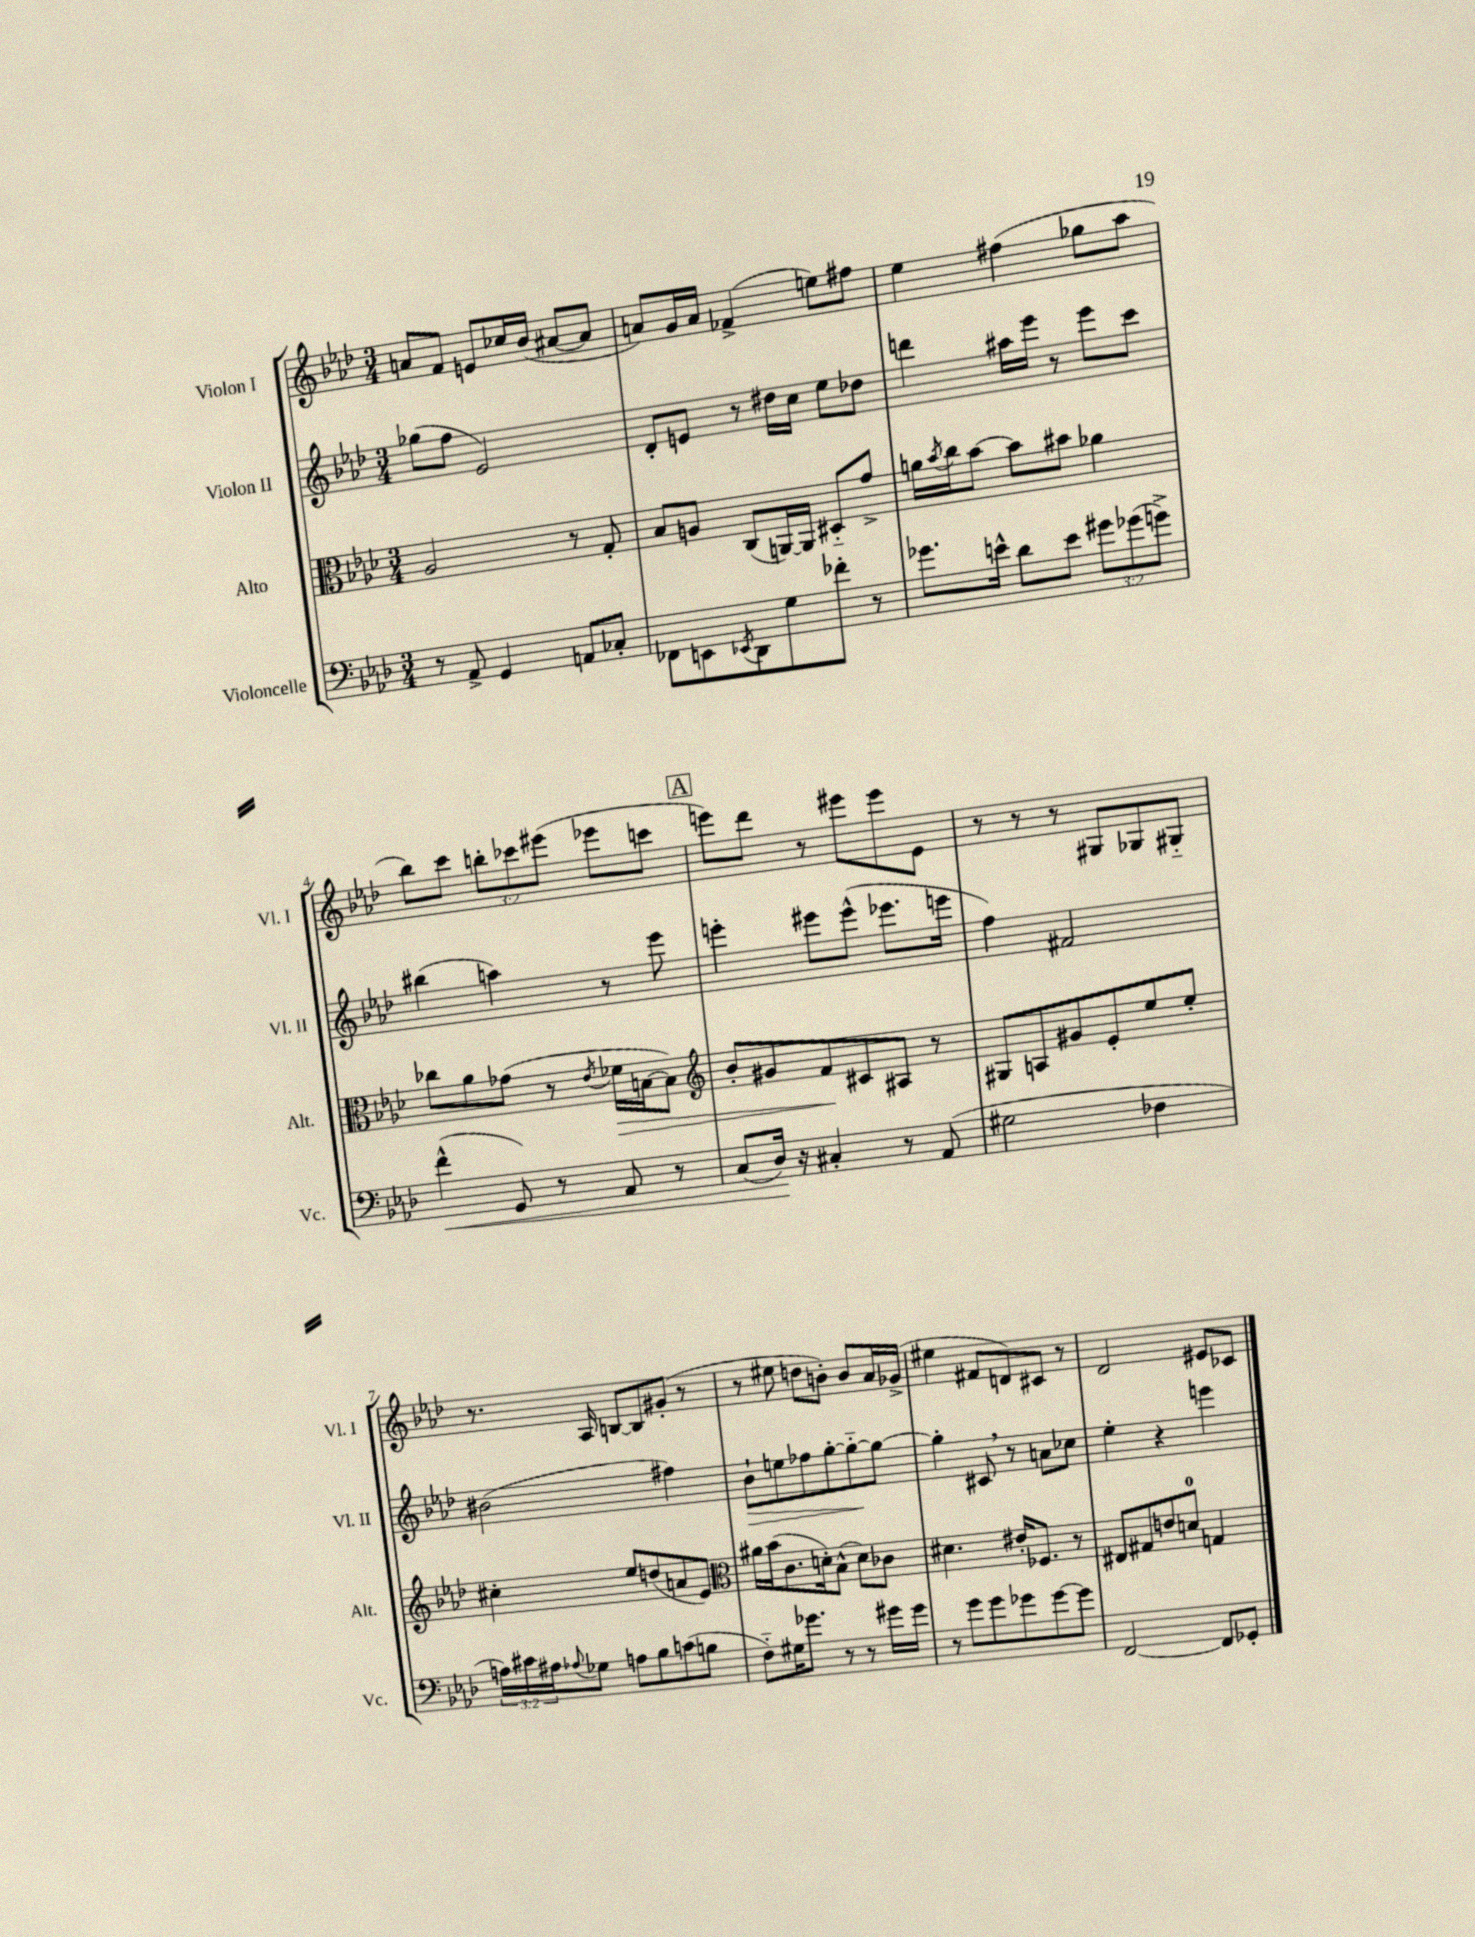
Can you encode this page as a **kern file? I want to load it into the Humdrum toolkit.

**kern	**kern	**kern	**kern
*staff4	*staff3	*staff2	*staff1
*clefF4	*clefC3	*clefG2	*clefG2
*k[b-e-a-d-]	*k[b-e-a-d-]	*k[b-e-a-d-]	*k[b-e-a-d-]
*M3/4	*M3/4	*M3/4	*M3/4
8r	2A-	(8gg-	8a
8AA-^	.	8ff	8f
4GG	.	2e-)	8e
.	.	.	16cc-
.	.	.	(16b-
8AA	8r	.	[8a#
8C-'	8G'	.	8a#]
=	=	=	=
8FF-	8B-	8d-'	8a)
8EE	8A	8e	16g
.	.	.	16a
8qEE-	.	.	.
8DD-	(8C	8r	(4f-^
8G	[16AA)	16dd#	.
.	16AA]	16cc	.
8f-'	8D#'~	8ee-	8ee)
8r	8g^	8dd-	8ff#
=	=	=	=
8.g-	16a	4ddd	4ee-
.	8qb-	.	.
.	16cc	.	.
.	[8b-	.	.
16e^^	.	.	.
8d-	8b-]	16aa#	(4ff#
.	.	16eee-	.
8e	8b#	8r	.
12g#	4a-	8eee-	8gg-
(12g-	.	.	.
.	.	8ccc	8aa-
12g^)	.	.	.
=	=	=	=
(4f^^	8cc-	(4bb#	8bb-)
.	8a-	.	8ccc
8GG)	(8g-	4aa)	12bb'
.	.	.	12ccc-
8r	8r	.	.
.	.	.	(12eee#
.	8qe-	.	.
8AA-	16f-	8r	8eee-
.	[16B	.	.
8r	8B])	8eee-	8ccc
=	=	=	=
*	*clefG2	*	*
(8C	8b-'	4eee'	8eee)
16D-)	8g#	.	8ddd-
16r	.	.	.
4C#'	8f	8eee#	8r
.	8c#	(8eee#^^	8eee#
8r	8A#	8.eee-	8eee#
(8AA-	8r	.	8e-
.	.	16eee	.
=	=	=	=
2G#	8G#	4ff)	8r
.	8A	.	8r
.	8g#	2f#	8r
.	8e-'	.	8G#
4F-	8ee-	.	8G-
.	8ee-'	.	8G#'~
=	=	=	=
24A)	4cc#'	(2b#	8.r
24c#	.	.	.
24A#	.	.	.
8qqA-	.	.	.
8G-	.	.	.
.	.	.	16A-
8A	8ee-	.	[8B
8B-	(8dd	.	8B]
(8c	8a	4ff#)	(8g#'
8B	8e-)	.	8r
=	=	=	=
*	*clefC3	*	*
8F'~)	16a#	8b-`	8r
.	(16b-	.	.
16G#	8.c	8ee	8ee#
8.g-	.	.	.
.	.	8ff-	8dd
.	16d')	.	.
8r	(8B-^^	[8gg'	8b')
8r	8d)	8gg'~_	8b
16g#	8c-	8gg_	16a-
16g#	.	.	(16g-^
=	=	=	=
8r	4.d#	4gg']	4ee#
8g	.	.	.
8g	.	8c#	8f#
8g-	16e#'	8r	8d)
.	8.F-	.	.
[8g-	.	8a	8c#
8g-]	8r	8cc-	8r
=	=	=	=
[2FF	8E#	4ee-'	2d-
.	8G#	.	.
.	8e	4r	.
.	8d	.	.
8FF]	4G	4eee	8e#
8GG-'	.	.	8c-
==	==	==	==
*-	*-	*-	*-
